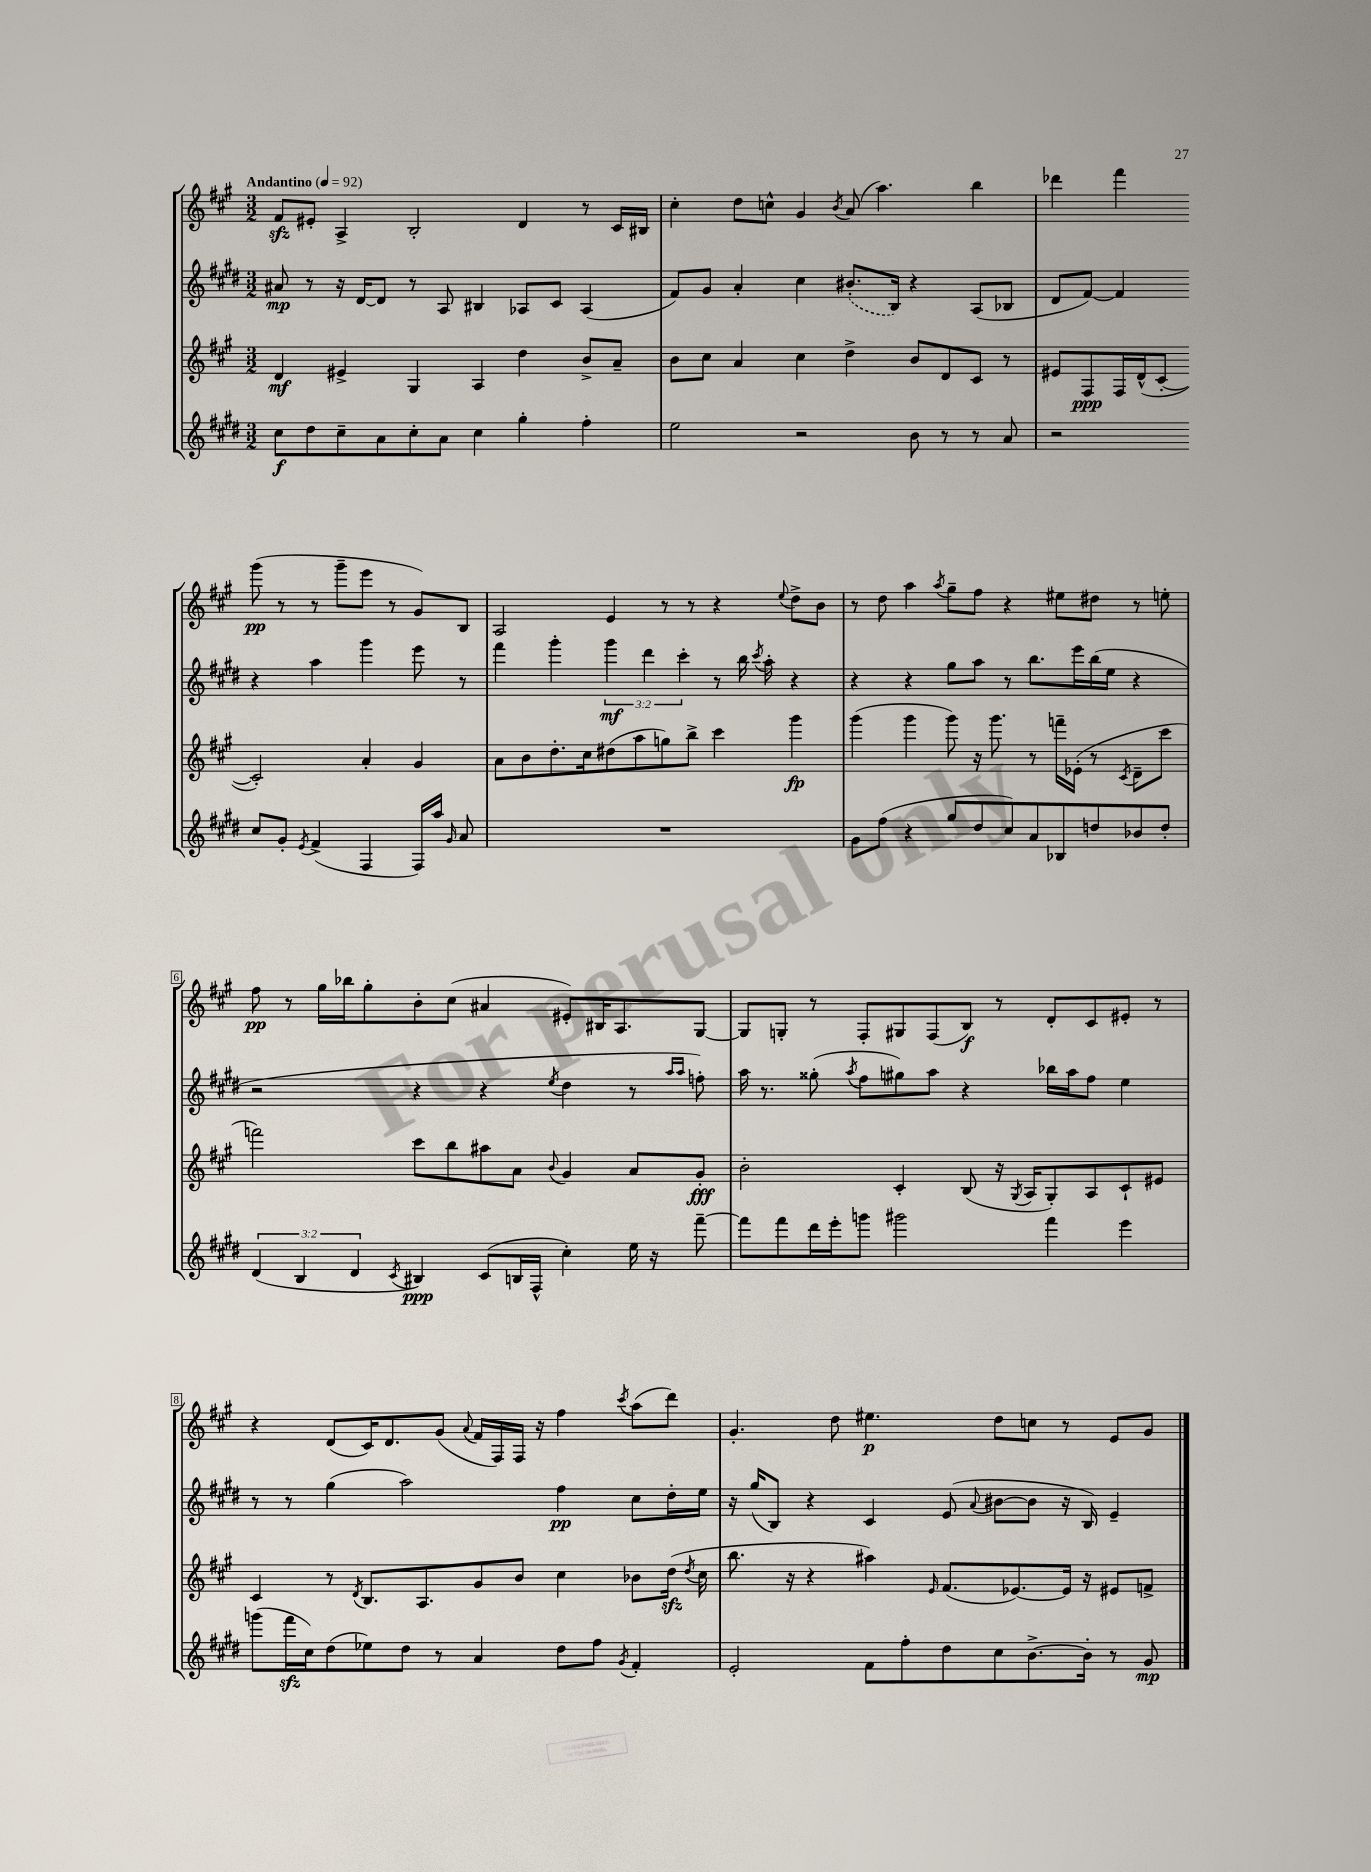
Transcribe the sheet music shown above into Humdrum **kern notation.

**kern	**kern	**kern	**kern
*staff4	*staff3	*staff2	*staff1
*clefG2	*clefG2	*clefG2	*clefG2
*k[f#c#g#d#]	*k[f#c#g#]	*k[f#c#g#d#]	*k[f#c#g#]
*M3/2	*M3/2	*M3/2	*M3/2
*MM92	*MM92	*MM92	*MM92
8cc#	4d	8a#	8f#
8dd#	.	8r	8e#'
8cc#~	4e#^	16r	4A^
.	.	[16d#	.
8a	.	8d#]	.
8cc#'	4G#	8r	2B'
8a	.	8A	.
4cc#	4A	4B#	.
4gg#'	4dd	8A-	4d
.	.	8c#	.
4ff#'	8b^	(4A-	8r
.	8a~	.	16c#
.	.	.	16B#
=	=	=	=
2ee	8b	8f#)	4cc#'
.	8cc#	8g#	.
.	4a	4a'	8dd
.	.	.	8cc^^
2r	4cc#	4cc#	4g#
.	.	.	8qb
.	4dd^	(8.b#'	(8a
.	.	.	4.aa)
.	.	16B)	.
8b	8b	4r	.
8r	8d	.	.
8r	8c#	(8A	4bb
8a	8r	8B-	.
=	=	=	=
2r	8e#	8d#	4ddd-
.	8F#	[8f#)	.
.	16F#	4f#]	4fff#
.	(16d^^	.	.
.	[8c#'	.	.
8cc#	2c#'])	4r	(8ggg#
8g#'	.	.	8r
8qe	.	.	.
(4f#^	.	4aa	8r
.	.	.	8ggg#~
4F#	4a'	4ggg#	8eee
.	.	.	8r
16F#)	4g#	8eee	8g#)
16aa	.	.	.
16qqg#	.	.	.
8a	.	8r	8B
=	=	=	=
1.r	8a	4fff#	2A
.	8b	.	.
.	8.dd'	4ggg#'	.
.	16cc#	.	.
.	(8dd#	6ggg#	4e
.	8aa	.	.
.	.	6ddd#	.
.	8gg)	.	8r
.	.	6ccc#'	.
.	8bb^	.	8r
.	4ccc#	8r	4r
.	.	16bb	.
.	.	8qccc#	.
.	.	16aa'	.
.	.	.	8qqee
.	4ggg#	4r	8dd^
.	.	.	8b
=	=	=	=
8g#	(4ggg#	4r	8r
(8ff#	.	.	8dd
4r	4ggg#	4r	4aa
.	.	.	8qaa
8gg#	8ggg#)	8gg#	8gg#~
8dd#	16r	8aa	8ff#
.	8.ggg#	.	.
8cc#)	.	8r	4r
8a	8r	8.bb	.
8B-	16fff~	.	8ee#
.	(16e-'	16eee	.
8dd	8r	(16bb	8dd#
.	.	16ee	.
.	8qc#	.	.
8b-	8d~	4r	8r
8dd'	8ccc#	.	8ee'
=	=	=	=
(6d#	2fff)	2r	8ff#
.	.	.	8r
6B	.	.	.
.	.	.	16gg#
.	.	.	16bb-
6d#	.	.	.
.	.	.	8gg#'
8qc#	.	.	.
4B#)	8ccc#	4r	8b'
.	8bb	.	(8cc#
(8c#	8aa#	4r	4a#
16B	8a	.	.
16F#^^	.	.	.
.	8qqb	8qee	.
4cc#')	4g#	4dd#	8e#')
.	.	.	16B#
.	.	.	8.A
16ee	8a	8r	.
16r	.	.	.
.	.	16qqaa	.
.	.	16qqaa	.
[8fff#~	8g#'	8ff')	[8G#
=	=	=	=
8fff#]	2b'	16aa	8G#]
.	.	8.r	.
8fff#	.	.	8G'
16ddd#	.	(8gg##'	8r
16eee'	.	.	.
.	.	8qaa	.
8ggg	.	8ff#	8F#'
2ggg#	4c#'	8gg#)	8G#
.	.	8aa	(8F#
.	(8B	4r	8B)
.	16r	.	8r
.	8qG#	.	.
.	16A	.	.
4fff#	8G#')	16bb-	8d'
.	.	16aa	.
.	8A	8ff#	8c#
4eee	8c#`	4ee	8e#'
.	8e#	.	8r
=	=	=	=
(8ggg	4c#	8r	4r
16fff#	.	8r	.
16cc#)	.	.	.
(8dd#	8r	(4gg#	(8d
.	8qd	.	.
8ee-)	8.B	.	16c#)
.	.	.	8.d
8dd#	.	2aa)	.
.	8.A	.	.
8r	.	.	(8g#
.	.	.	8qqa
4a	8g#	.	16f#
.	.	.	16F#)
.	8b	.	16F#
.	.	.	16r
8dd#	4cc#	4ff#	4ff#
8ff#	.	.	.
8qg#	.	.	8qccc#
4f#'	8b-	8cc#	(8aa
.	(16dd	16dd#'	8ddd)
.	8qdd	.	.
.	16cc#	16ee	.
=	=	=	=
2e'	8.bb	16r	4.g#'
.	.	(16gg#	.
.	.	8B)	.
.	16r	.	.
.	4r	4r	.
.	.	.	8dd
8f#	4aa#)	4c#	4.ee#
8ff#'	.	.	.
.	16qqe	.	.
8dd#	(8.f#	(8e	.
.	.	8qqa	.
8cc#	.	[8b#	8dd
.	[8.e-)	.	.
[8.b^	.	8b#]	8cc
.	16e-]	16r	8r
16b']	16r	16B)	.
8r	8e#	4e~	8e
8g#	8f^	.	8g#
==	==	==	==
*-	*-	*-	*-
